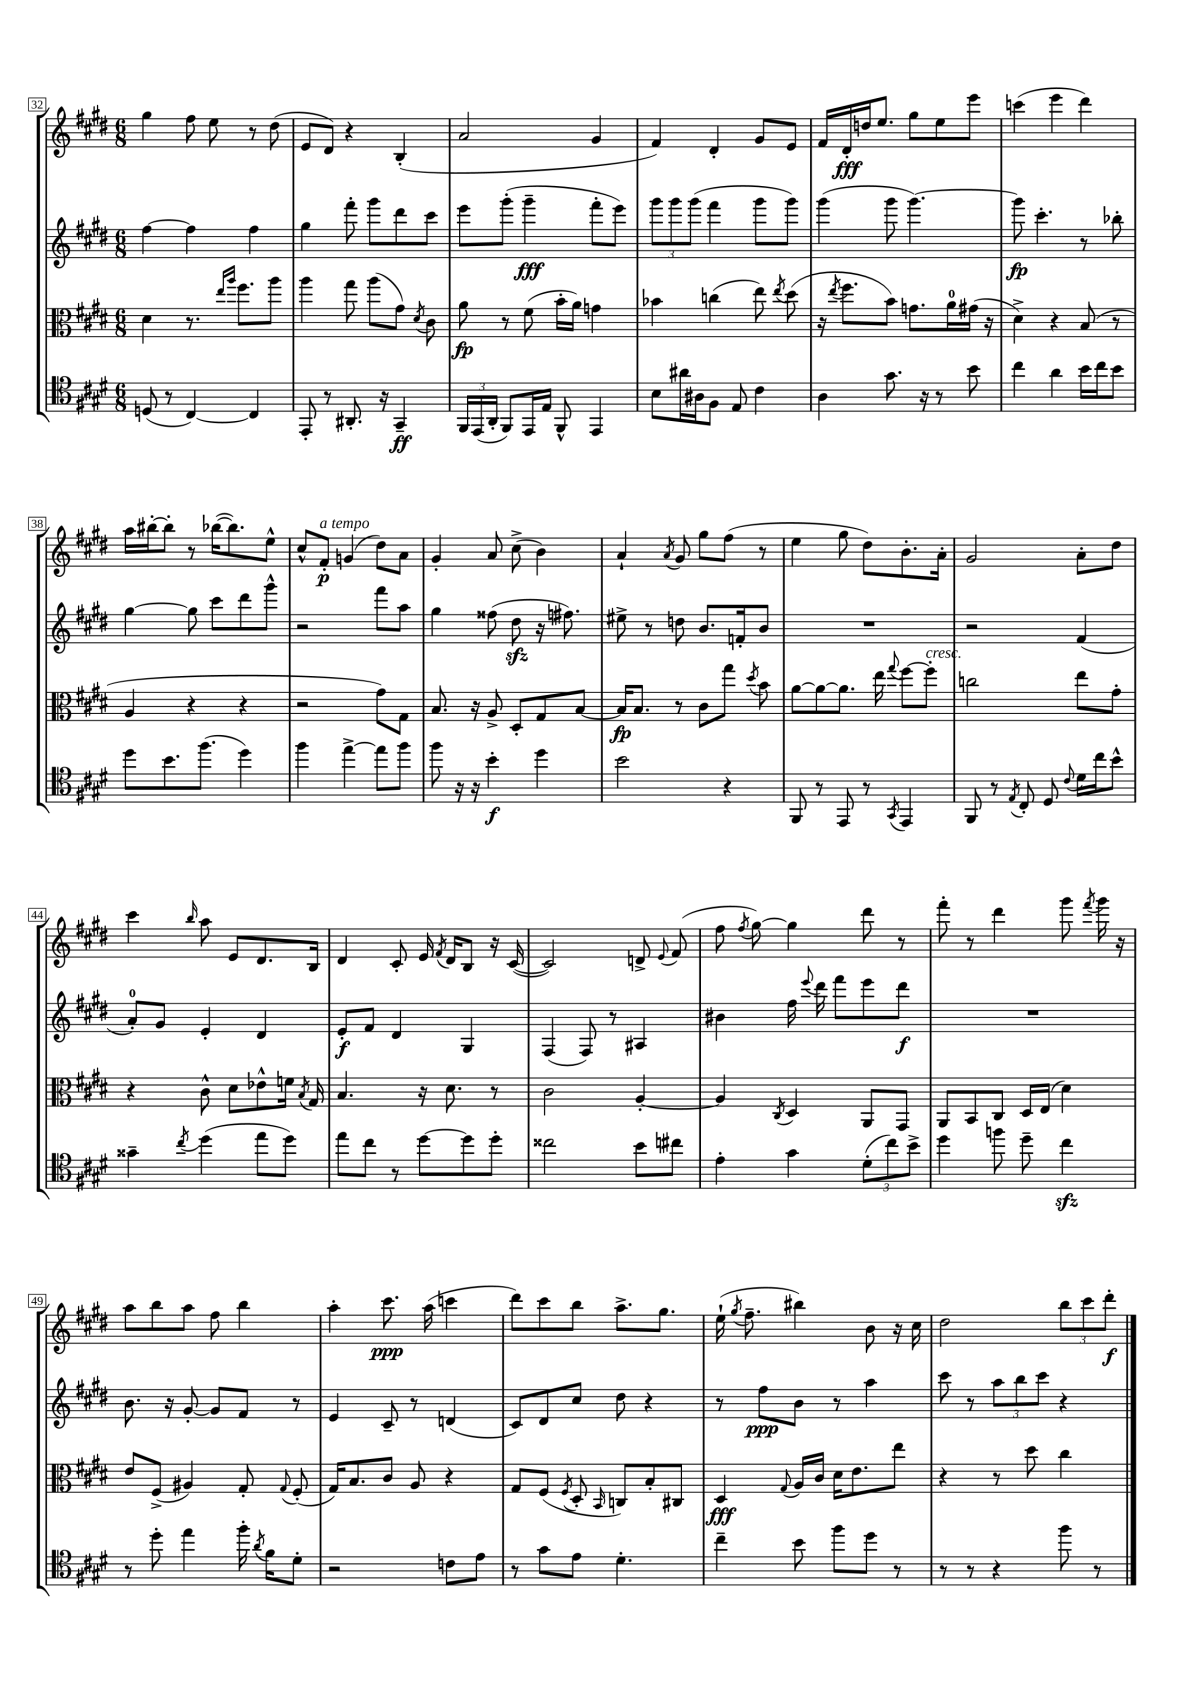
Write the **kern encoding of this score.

**kern	**kern	**kern	**kern
*staff4	*staff3	*staff2	*staff1
*clefC4	*clefC3	*clefG2	*clefG2
*k[f#c#g#d#]	*k[f#c#g#d#]	*k[f#c#g#d#]	*k[f#c#g#d#]
*M6/8	*M6/8	*M6/8	*M6/8
(8D	4d#	[4ff#	4gg#
8r	.	.	.
[4C#)	8.r	4ff#]	8ff#
.	.	.	8ee
.	16qqee	.	.
.	16qqaa	.	.
.	8.ff#	.	.
4C#]	.	4ff#	8r
.	8aa	.	(8dd#
=	=	=	=
8EE'	4aa	4gg#	8e
8r	.	.	8d#)
8.AA#'	8gg#	8fff#'	4r
.	(8aa	8ggg#	.
16r	.	.	.
4GG#~	8g#)	8ddd#	(4B'
.	8qd#	.	.
.	8c#	8ccc#	.
=	=	=	=
24FF#	8a	8eee	2a
(24EE	.	.	.
24AA'	.	.	.
8FF#)	8r	(8ggg#'	.
16EE	(8f#	4ggg#~	.
16E	.	.	.
8FF#^^	16b'	.	.
.	16a)	.	.
4EE	4g	8fff#'	4g#
.	.	8eee)	.
=	=	=	=
8B	4b-	12ggg#	4f#)
.	.	12ggg#	.
16a#	.	.	.
.	.	(12ggg#	.
16A#	.	.	.
8F#	(4cc	4fff#	4d#'
8E	.	.	.
4c#	8ee)	8ggg#	8g#
.	8qee	.	.
.	(8dd#	8ggg#)	8e
=	=	=	=
4A	16r	(4ggg#	16f#
.	8qee	.	.
.	8.ff#	.	16d#'
.	.	.	16dd
.	.	.	8.ee
8.g#	8b)	8ggg#	.
.	8.g	[4.ggg#)	8gg#
16r	.	.	.
8r	.	.	8ee
.	16a	.	.
8b	(16g#	.	8eee
.	16r	.	.
=	=	=	=
4cc#	4d#^)	8ggg#]	(4ccc
.	.	4.ccc#'	.
4a	4r	.	4eee
16b	(8B	8r	4ddd#)
16cc#	.	.	.
8b	8r	8bb-'	.
=	=	=	=
8dd#	4A	[4gg#	16aa
.	.	.	[16bb#'
8.b	.	.	8bb#']
.	4r	8gg#]	8r
(8.ff#	.	.	.
.	.	8ccc#	([16bb-
.	.	.	8.bb-])
4dd#)	4r	8ddd#	.
.	.	8ggg#^^	8ee^^
=	=	=	=
4ff#	2r	2r	8cc#^^
.	.	.	8f#'
[4ee^	.	.	(4g
8ee]	8g#)	8fff#	8dd#)
8ff#	8G#	8aa	8a
=	=	=	=
8ff#	8.B	4gg#	4g#'
16r	.	.	.
16r	16r	.	.
4b'	8A^	(8ff##	8a
.	8D#'	8dd#	(8cc#^
4dd#	8G#	16r	4b)
.	.	8.ff#)	.
.	[8B	.	.
=	=	=	=
2b	16B]	8ee#^	4a`
.	8.B	.	.
.	.	8r	.
.	.	.	8qa
.	8r	8dd	8g#
.	8c#	8.b	8gg#
4r	8gg#	.	(8ff#
.	.	16f'	.
.	8qdd#	.	.
.	8b	8b	8r
=	=	=	=
8FF#	[8a	2.r	4ee
8r	8a_	.	.
8EE	8.a]	.	8gg#
8r	.	.	8dd#)
.	16ee	.	.
8qGG#	8qqgg#	.	.
4EE	[8ff#	.	8.b'
.	8ff#']	.	.
.	.	.	16a'
=	=	=	=
8FF#	2cc	2r	2g#
8r	.	.	.
8qE	.	.	.
8C#'	.	.	.
8D#	.	.	.
8qqc#	.	.	.
16d#	8ee	(4f#	8a'
16cc#	.	.	.
8b^^	8g#'	.	8dd#
=	=	=	=
4g##~	4r	8a')	4ccc#
.	.	8g#	.
8qcc#	.	.	16qqbb
(4dd#	8c#^^	4e'	8aa
.	8d#	.	8e
8ee	8e-^^	4d#	8.d#
8dd#)	16f	.	.
.	8qB	.	.
.	16G#	.	16B
=	=	=	=
8ee	4.B	8e'	4d#
8cc#	.	8f#	.
8r	.	4d#	8c#'
[8dd#	16r	.	16e
.	.	.	8qf#
.	8.d#	.	16d#
8dd#]	.	4G#	8B
8dd#'	8r	.	16r
.	.	.	([16c#
=	=	=	=
2cc##	2c#	(4F#	2c#])
.	.	8F#)	.
.	.	8r	.
8b	[4A'	4A#	8d^
.	.	.	8qqe
8cc#	.	.	(8f#
=	=	=	=
4e'	4A]	4b#	8ff#
.	.	.	8qff#
.	.	.	[8gg#)
.	8qC#	.	.
4g#	4D#	16ff#	4gg#]
.	.	8qqeee	.
.	.	16ddd#	.
.	.	8fff#	.
(12d#'	8AA	8eee	8ddd#
12cc#)	.	.	.
.	8GG#	8ddd#	8r
12b^	.	.	.
=	=	=	=
4dd#	8AA	2.r	8fff#'
.	8BB	.	8r
8ff	8C#	.	4ddd#
8dd#~	16D#	.	.
.	(16E	.	.
4cc#	4d#)	.	8ggg#
.	.	.	8qfff#
.	.	.	16ggg#
.	.	.	16r
=	=	=	=
8r	8e	8.b	8aa
8dd#'	(8F#^	.	8bb
.	.	16r	.
4ee	4A#)	[8g#'	8aa
.	.	8g#]	8ff#
16ff#'	8G#'	8f#	4bb
8qa	.	.	.
16f#	.	.	.
.	8qqG#	.	.
8d#'	(8F#'	8r	.
=	=	=	=
2r	16G#)	4e	4aa'
.	8.B	.	.
.	8c#	8c#~	8.ccc#
.	8A	8r	.
.	.	.	(16aa
8c	4r	(4d	4ccc
8e	.	.	.
=	=	=	=
8r	8G#	8c#)	8ddd#)
8g#	(8F#	8d#	8ccc#
.	8qF#	.	.
8e	8D#'	8cc#	8bb
.	16qqBB	.	.
4.d#'	8C)	8dd#	8.aa^
.	8B'	4r	.
.	.	.	8.gg#
.	8C#	.	.
=	=	=	=
4cc#~	4D#	8r	(16ee`
.	.	.	8qgg#
.	.	.	8.ff#~
.	.	8ff#	.
.	8qqG#	.	.
8b	16A	8b	4bb#)
.	16c#	.	.
8ff#	16d#	8r	.
.	8.e	.	.
8dd#	.	4aa	8b
8r	8ee	.	16r
.	.	.	16cc#
=	=	=	=
8r	4r	8ccc#	2dd#
8r	.	8r	.
4r	8r	12aa	.
.	.	12bb	.
.	8dd#	.	.
.	.	12ccc#	.
8ff#	4cc#	4r	12bb
.	.	.	12ccc#
8r	.	.	.
.	.	.	12ddd#'
==	==	==	==
*-	*-	*-	*-
